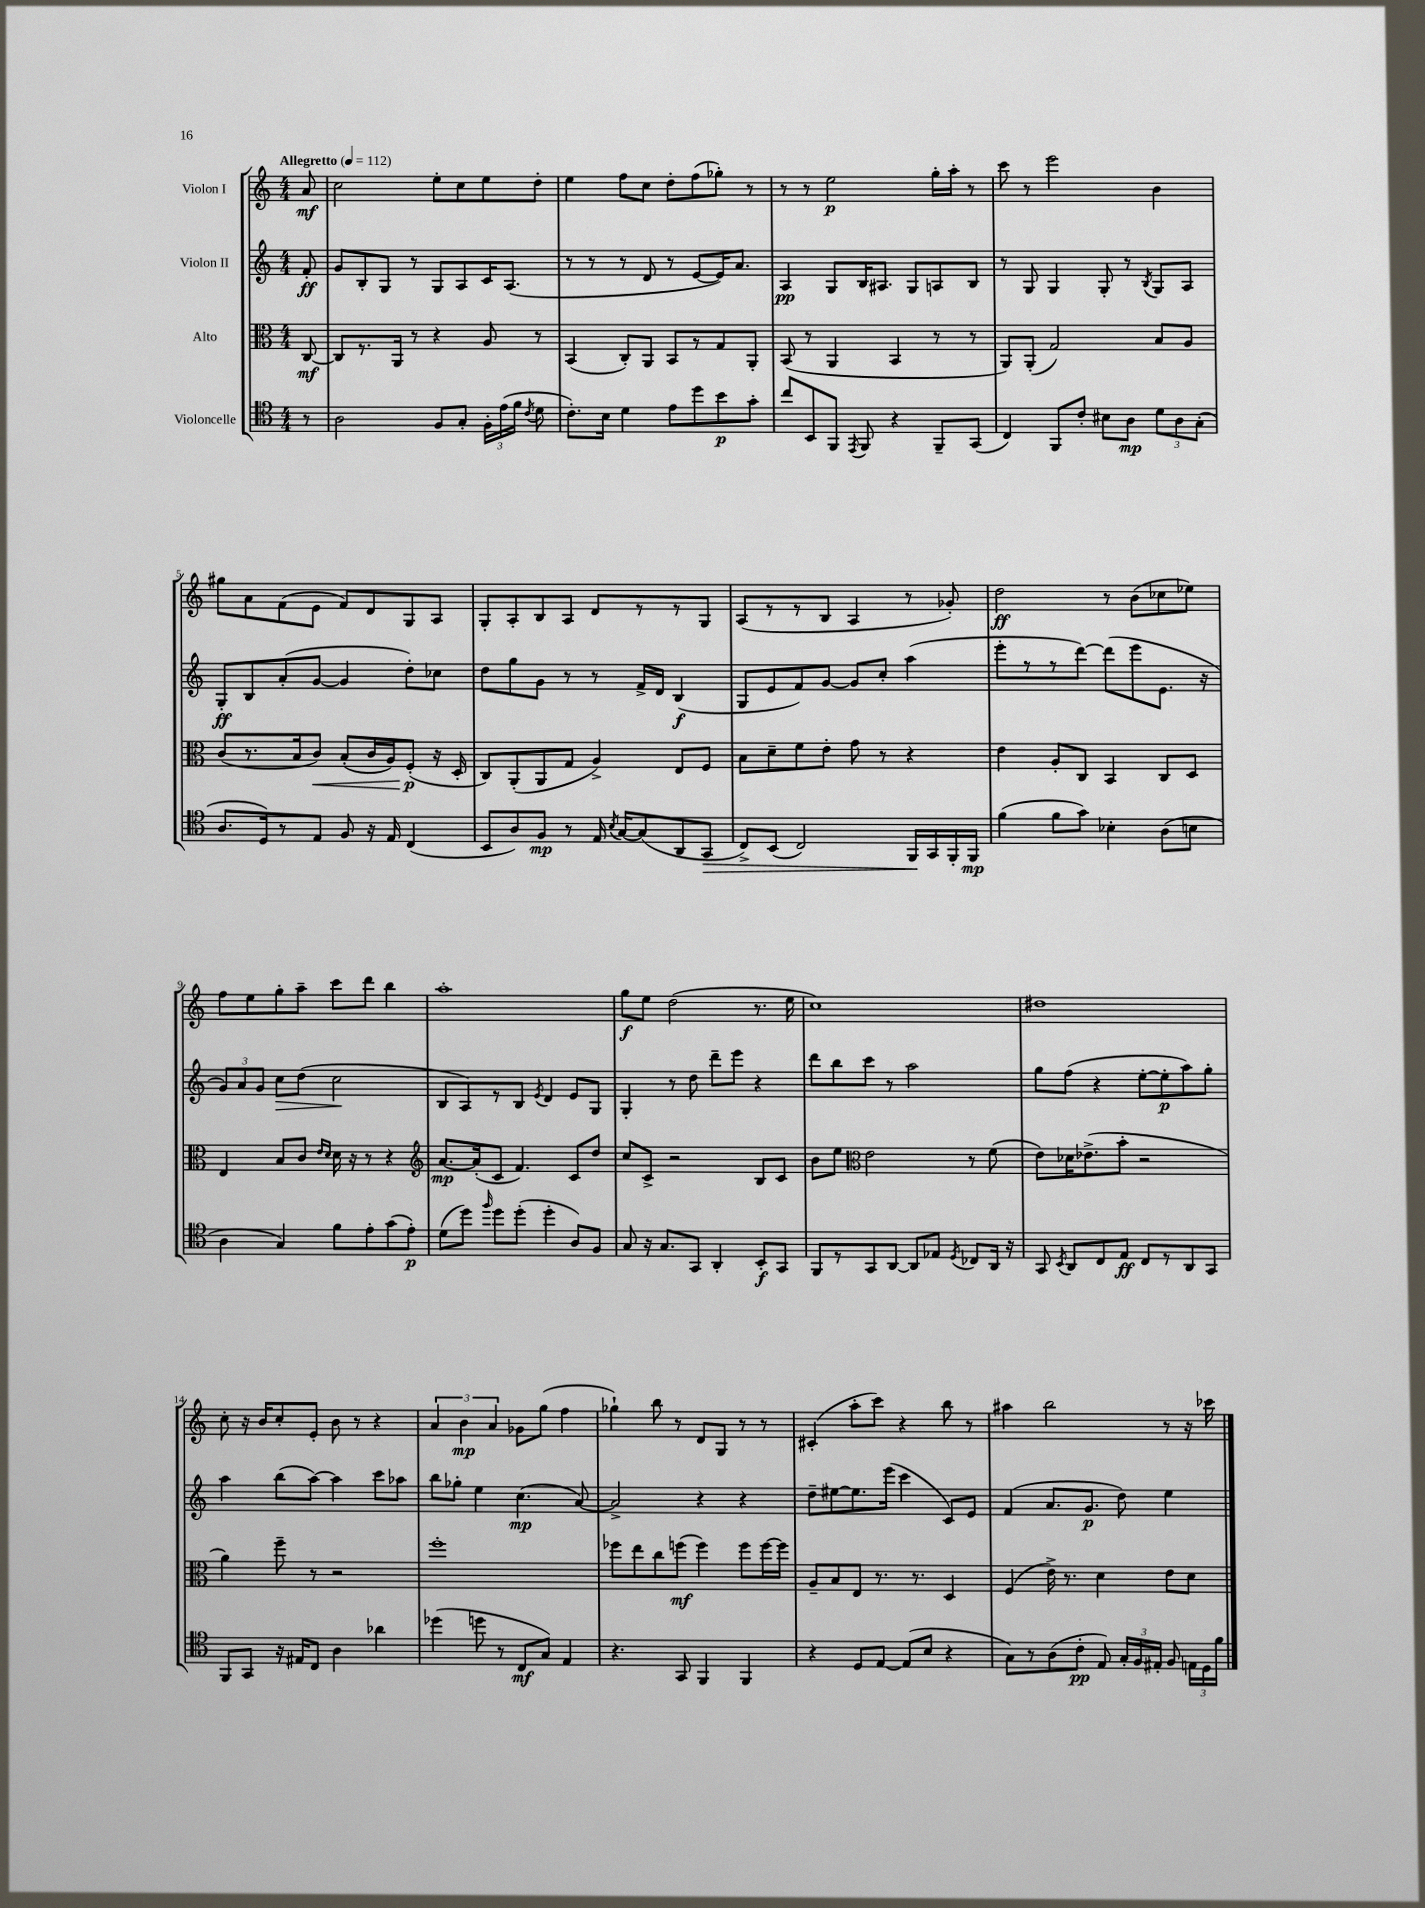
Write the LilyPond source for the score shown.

<<
\new StaffGroup <<
\new Staff = "s0" \with { instrumentName = "Violon I" } {
    \clef treble \key c \major \numericTimeSignature \time 4/4 \partial 8 \tempo "Allegretto" 4 = 112
    \autoBeamOff a'8\mf |
    c''2 e''8[-. c''8 e''8 d''8]-. |
    e''4 f''8[ c''8] d''8[-. f''8( ges''8]-.) r8 |
    r8 r8 e''2\p g''16[-. a''16]-. r8 |
    c'''8 r8 e'''2 b'4 |
    gis''8[ a'8 f'8( e'8] f'8[) d'8 g8 a8] |
    g8[-. a8-. b8 a8] d'8[ r8 r8 g8] |
    a8[( r8 r8 b8] a4 r8 ges'8-.) |
    d''2\ff r8 b'8[( ces''8 ees''8]) |
    f''8[ e''8 g''8-. a''8]-- c'''8[ d'''8] b''4 |
    a''1-. |
    g''8[\f e''8] d''2( r8. e''16 |
    c''1) |
    dis''1 |
    c''8-. r16 b'16[ c''8-. e'8]-. b'8 r8 r4 |
    \tuplet 3/2 { a'4 b'4\mp a'4 } ges'8[ g''8]( f''4 |
    ges''4-!) b''8 r8 d'8[ g8] r8 r8 |
    cis'4-.( a''8[-. c'''8]) r4 b''8 r8 |
    ais''4 b''2 r8 r16 ces'''16 \bar "|." |
}
\new Staff = "s1" \with { instrumentName = "Violon II" } {
    \clef treble \key c \major \numericTimeSignature \time 4/4 \partial 8
    \autoBeamOff f'8-.\ff |
    g'8[ b8-. g8] r8 g8[ a8 c'16 a8.]( |
    r8 r8 r8 d'8 r8 e'8[~ e'16) a'8.] |
    a4\pp g8[ b16 ais8.] g8[ a8 b8] |
    r8 g8 g4 g8-. r8 \acciaccatura { b8 } g8[ a8] |
    g8[-.\ff b8 a'8-.( g'8]~ g'4 d''8[-.) ces''8] |
    d''8[ g''8 g'8] r8 r8 f'16[-> d'16] b4\f( |
    g8[ e'8 f'8) g'8]~ g'8[ c''8]-. a''4( |
    e'''8[-. r8 r8 d'''8]~) d'''8[( e'''8 e'8.] r16 |
    \tuplet 3/2 { g'8[) a'8 g'8] } c''8[\> d''8]( c''2\! |
    b8[ a8) r8 b8] \acciaccatura { e'8 } d'4 e'8[ g8] |
    g4-. r8 d''8 d'''8[-- e'''8] r4 |
    d'''8[ b''8 c'''8] r8 a''2 |
    g''8[ f''8]( r4 e''8[~-. e''8-.\p a''8) g''8]-. |
    a''4 b''8[( a''8]~) a''4 c'''8[ aes''8] |
    b''8[ ges''8]-. e''4 c''4.\mp( a'8~) |
    a'2-> r4 r4 |
    d''8[-- eis''8~ eis''8. e'''16]( c'''4 c'8[) e'8] |
    f'4( a'8.[ g'8.]\p d''8) e''4 \bar "|." |
}
\new Staff = "s2" \with { instrumentName = "Alto" } {
    \clef alto \key c \major \numericTimeSignature \time 4/4 \partial 8
    \autoBeamOff c8~\mf |
    c8[ r8. a,16] r8 r4 a8 r8 |
    b,4( c8[-.) a,8] b,8[ r8 g8 a,8]-. |
    b,8( r8 a,4 b,4 r8 r8 |
    a,8[) a,8]-.( g2) b8[ a8] |
    c'8[( r8. b16 c'8]\<) b8[-.( c'16 a16) f8]-.\p\!( r16 d16-. |
    c8[) a,8-.( a,8 g8] a4->) e8[ f8] |
    b8[ d'8-- f'8 e'8]-. g'8 r8 r4 |
    e'4 a8[-. c8] b,4 c8[ d8] |
    e4 b8[ c'8] \grace { e'16[ d'16] } d'16 r16 r8 r4 |
    \clef treble a'8.[~\mp a'16-.( c'8] f'4.) c'8[ d''8] |
    c''8[ c'8]-> r2 b8[ c'8] |
    b'8[ e''8] \clef alto e'2 r8 f'8( |
    e'8[) des'16 ees'8.->( b'8]-. r2 |
    a'4) f''8-- r8 r2 |
    f''1-. |
    fes''8[ e''8 c''8 f''8]\mf( f''4) f''8[ f''16~ f''16] |
    a8[-- b8 e8] r8. r8. d4 |
    f4( e'16->) r8. d'4 e'8[ d'8] \bar "|." |
}
\new Staff = "s3" \with { instrumentName = "Violoncelle" } {
    \clef tenor \key c \major \numericTimeSignature \time 4/4 \partial 8
    \autoBeamOff r8 |
    a2 f8[ g8]-. \tuplet 3/2 { f16[-. e'16( f'16] } \acciaccatura { c'8 } d'8 |
    c'8.[-.) b16] d'4 e'8[ d''8 b'8\p g'8]-. |
    c''8[ b,8 f,8] \acciaccatura { e,8 } f,8 r4 f,8[-- g,8]( |
    c4) f,8[ c'8]-. bis8[ a8]\mp \tuplet 3/2 { d'8[ a8 g8]-.( } |
    a8.[ d16) r8 e8] f8 r16 e16 c4( |
    b,8[ a8) f8]\mp r8 e16 \acciaccatura { b8 } g16[~ g8( a,8 g,8]\> |
    c8[->) b,8]( c2) f,16[\! g,16 f,16-. f,16]\mp |
    f'4( f'8[ g'8]) bes4-. a8[( b8] |
    a4 g4) f'8[ e'8-. g'8( e'8]-.\p) |
    d'8[( d''8]) \grace { f''16 } d''8[ d''8]-.( d''4-. a8[) f8] |
    g8 r16 g8.[ g,8] a,4-. b,8[-.\f g,8] |
    f,8[ r8 g,8 a,8]~ a,8[ ees8] \acciaccatura { d8 } ces8[ a,16] r16 |
    g,8 \acciaccatura { b,8 } a,8[ c8 e8]\ff c8[ r8 a,8 g,8] |
    f,8[ g,8] r16 eis16[ c8] a4 aes'4 |
    des''4( d''8 r8 c8[\mf g8]) e4 |
    r4. g,8 f,4 f,4 |
    r4 d8[ e8]~ e8[( b8] r4 |
    g8[) r8 a8( c'8]-.\pp e8) \tuplet 3/2 { g16[-. f16 eis16]-. } f8 \tuplet 3/2 { e16[ d16 f'16] } \bar "|." |
}
>>
>>
